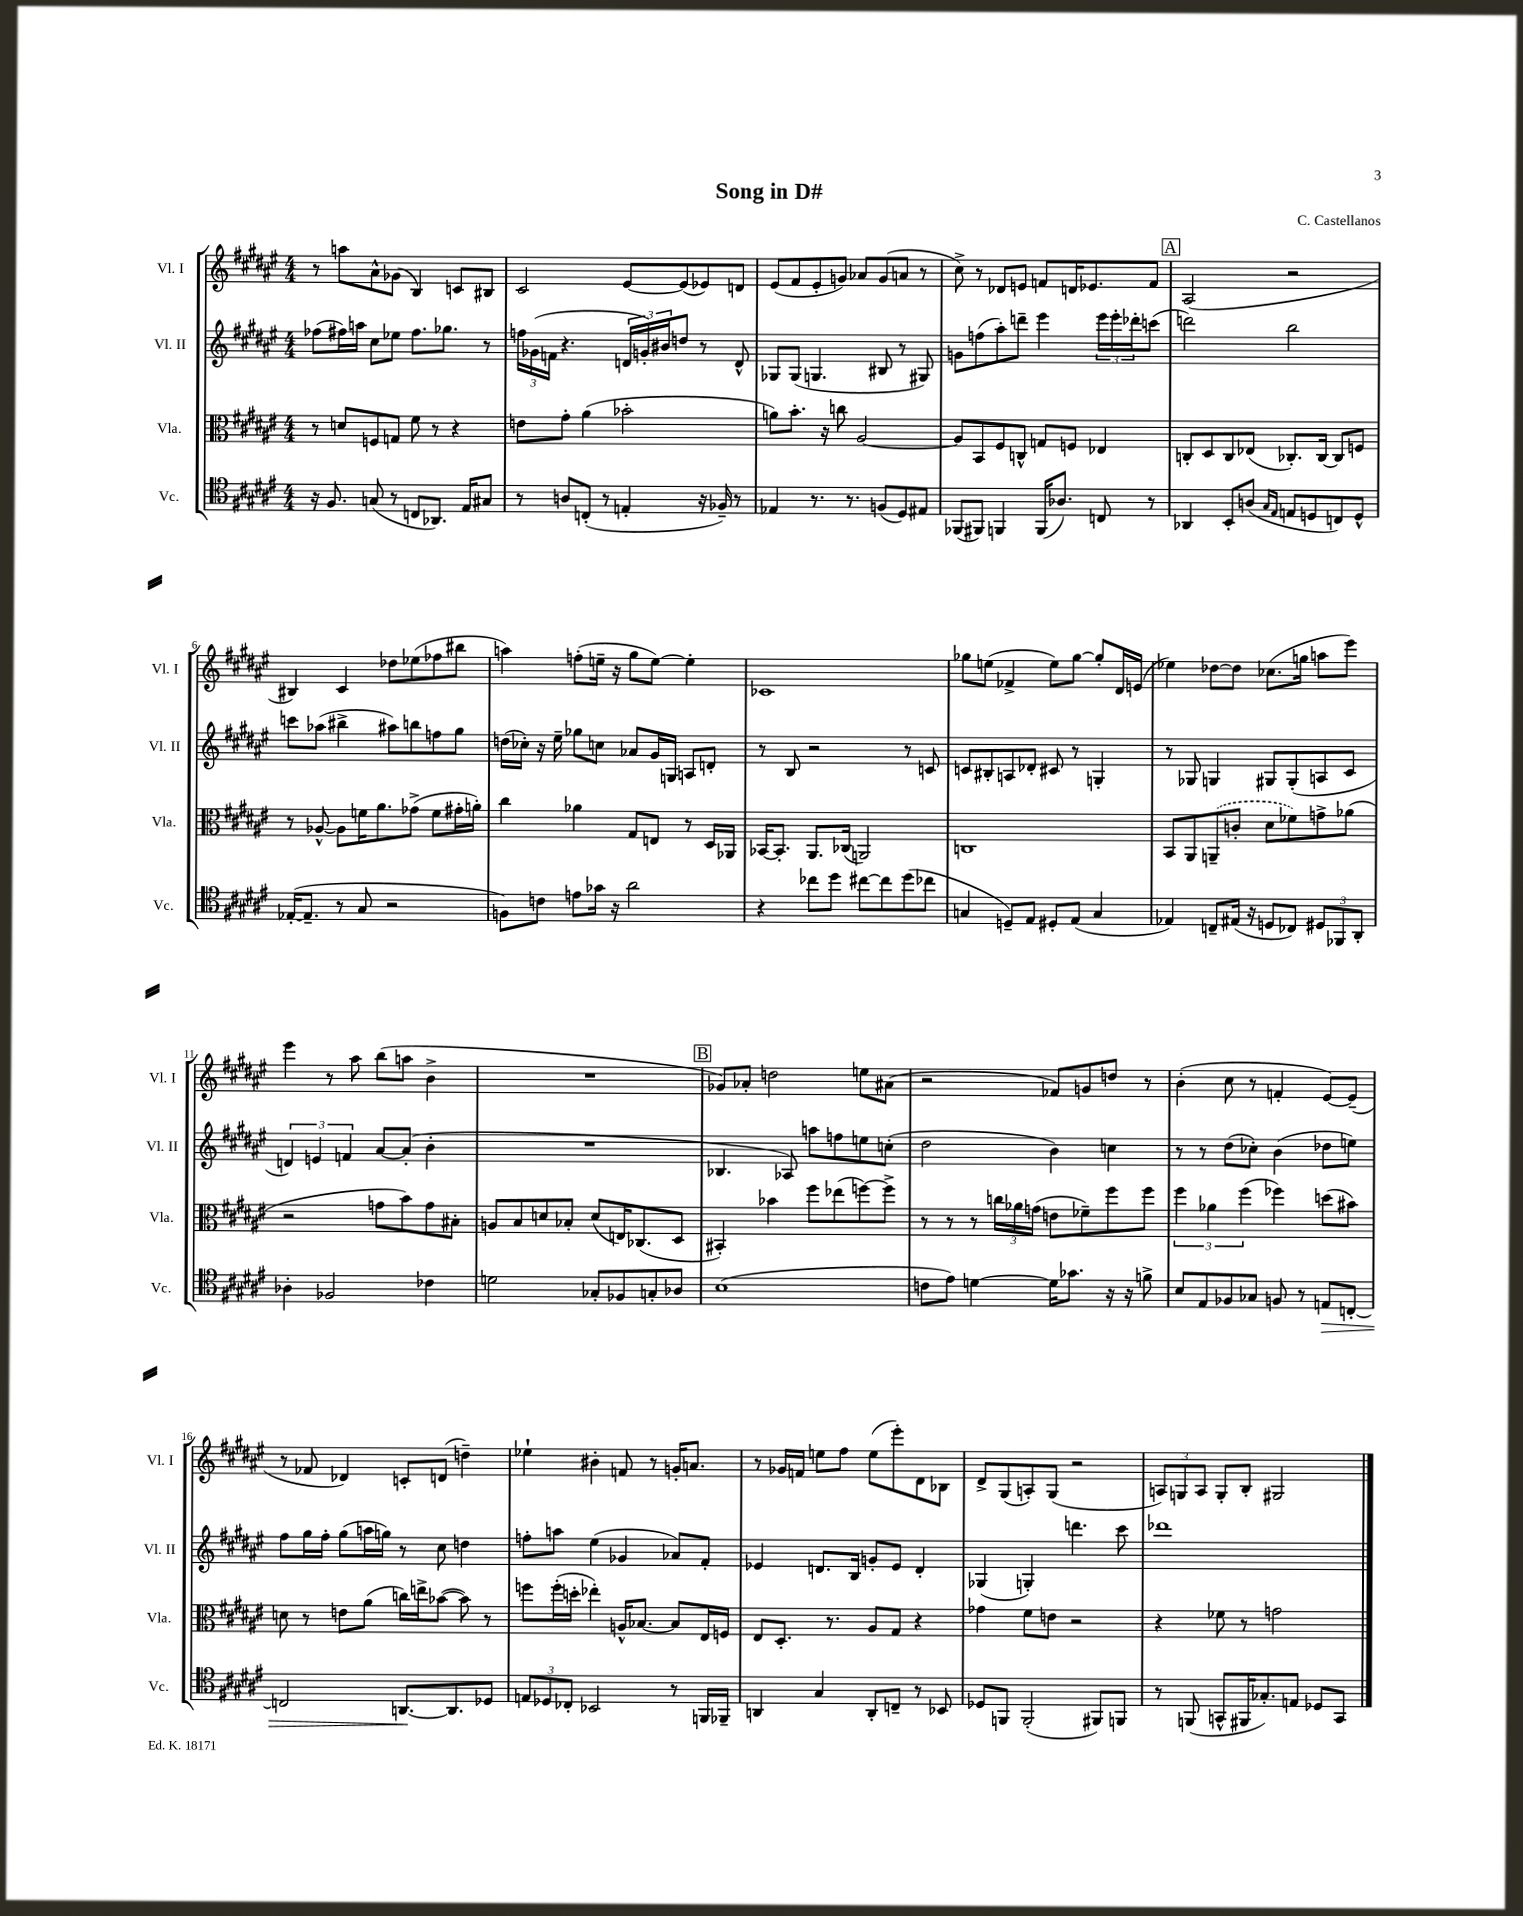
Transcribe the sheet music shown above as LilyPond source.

\header { title = "Song in D#" composer = "C. Castellanos" }
<<
\new StaffGroup <<
\new Staff = "s0" \with { instrumentName = "Vl. I" shortInstrumentName = "Vl. I" } {
    \clef treble \key fis \major \numericTimeSignature \time 4/4
    r8 a''8 ais'8-^ ges'8( b4) c'8 bis8 |
    cis'2 eis'8~ eis'8( ees'8) d'8 |
    eis'8( fis'8 eis'8-. g'8) aes'8 g'8( a'8 r8 |
    cis''8->) r8 des'8 e'8 f'8 d'16 ees'8. f'8 |
    \mark \markup { \box "A" } ais2( r2 |
    bis4) cis'4 des''8 ees''8( fes''8 bis''8 |
    a''4) f''8-.( e''16-- r16 gis''8 e''8~) e''4-. |
    ces'1 |
    ges''8 e''8( fes'4-> e''8) ges''8~ ges''8-. dis'16 e'16( |
    ees''4) des''8~ des''8 ces''8.( g''16 a''8 eis'''8) |
    eis'''4 r8 ais''8 b''8( a''8 b'4-> |
    R1 |
    \mark \markup { \box "B" } ges'8) aes'8-. d''2 e''8 ais'8( |
    r2 fes'8) g'8 d''8 r8 |
    b'4-.( cis''8 r8 f'4-. eis'8~) eis'8--( |
    r8 fes'8 des'4) c'8-. d'8( d''4--) |
    ees''4-! bis'4-. f'8 r8 g'16-. a'8. |
    r8 ges'16 f'16 e''8 fis''8 e''8( eis'''8-.) dis'8 bes8 |
    dis'8-> gis8( a8-.) gis8( r2 |
    \tuplet 3/2 { a8) g8 a8 } g8-. b8-. gis2 \bar "|." |
}
\new Staff = "s1" \with { instrumentName = "Vl. II" shortInstrumentName = "Vl. II" } {
    \clef treble \key fis \major \numericTimeSignature \time 4/4
    fes''8( fis''16) a''16 cis''8 ees''8 fis''8. ges''8. r8 |
    \tuplet 3/2 { f''16 ges'16( f'16 } r4. \tuplet 3/2 { d'16 g'16-.) bis'16 } d''8 r8 d'8-^ |
    ges8 ges8( g4. bis8 r8 gis8) |
    g'8 f''8( ais''8-.) d'''8-- eis'''4 \tuplet 3/2 { eis'''16 eis'''16-. des'''16-. } c'''8( |
    \mark \markup { \box "A" } d'''2) b''2 |
    c'''8 aes''8( bis''4-> ais''8) b''8 f''8 gis''8 |
    d''16( ces''16-.) r16 eis''16-- ges''8 c''8 aes'8 gis'16 g16 a8 d'8-. |
    r8 b8 r2 r8 c'8 |
    c'8 bis8-. a8 des'8-. cis'8 r8 g4-. |
    r8 ges8 g4 gis8 gis8-.( a8 cis'8 |
    \tuplet 3/2 { d'4) e'4 f'4 } ais'8~ ais'8-.( b'4-. |
    R1 |
    \mark \markup { \box "B" } bes4. aes8) a''8 f''8 e''8 c''8-.( |
    dis''2 b'4) c''4 |
    r8 r8 dis''8( ces''8-.) b'4( des''8 e''8) |
    fis''8 gis''16 fis''16-. gis''8( a''16 g''16) r8 cis''8 d''4 |
    f''8-. a''8 eis''4( ges'4 aes'8) fis'8-. |
    ees'4 d'8. b16 g'8-. ees'8 d'4-. |
    ges4( g4-.) d'''4. cis'''8 |
    des'''1 \bar "|." |
}
\new Staff = "s2" \with { instrumentName = "Vla." shortInstrumentName = "Vla." } {
    \clef alto \key fis \major \numericTimeSignature \time 4/4
    r8 d'8 f8 g8 fis'8 r8 r4 |
    e'8 gis'8-. ais'4( bes'2-. |
    a'8) b'8.-. r16 c''8 ais2~ |
    ais8 b,8 fis8 c8-^ g8 f8 ees4 |
    \mark \markup { \box "A" } c8-. dis8 c8 ees8( ces8.-.) ces16~ ces8 f8 |
    r8 aes8~-^ aes8 f'16 ais'8. ges'8->( f'8 gis'16-. a'16-.) |
    cis''4 aes'4 gis8 e8 r8 dis16 aes,16 |
    bes,16~ bes,8.-. ais,8. ces16( a,2) |
    c1 |
    b,8 ais,8 \once \slurDashed a,8--( c'8-. dis'8 fes'8) g'8-> aes'8( |
    r2 g'8 b'8) g'8 bis8-. |
    a8 b8 d'8 bes8-. d'8( e16) ces8.( dis8 |
    \mark \markup { \box "B" } bis,4-.) bes'4 fis''8 ees''8( f''8~) f''8-> |
    r8 r8 r8 \tuplet 3/2 { c''16 aes'16 g'16( } e'8 fes'8--) fis''8 fis''8 |
    \tuplet 3/2 { fis''4 aes'4 fis''4( } fes''4) d''8( bis'8) |
    d'8 r8 e'8 ais'8( c''16) e''16-> bes'8~( bes'8) r8 |
    f''8 f''16-.( d''16-. ees''4-.) a16-^ bes8.~ bes8 eis16 f16 |
    eis8 dis8.-. r8. ais8 gis8 r4 |
    ges'4 fis'8 e'8 r2 |
    r4 fes'8 r8 g'2 \bar "|." |
}
\new Staff = "s3" \with { instrumentName = "Vc." shortInstrumentName = "Vc." } {
    \clef tenor \key fis \major \numericTimeSignature \time 4/4
    r16 fis8. g8( r8 c8 aes,8.) eis16 gis8 |
    r8 a8 c8-.( r8 e4-. r16 fes16--) r8 |
    ees4 r8. r8. f8( dis8) eis8 |
    fes,8( fis,8) f,4 f,16( aes8.) c8 r8 |
    \mark \markup { \box "A" } aes,4 b,8-. a8( \grace { gis16 eis16 } e8 d8 c8) d8-^ |
    ees16~-.( ees8.-- r8 gis8 r2 |
    f8) c'8 e'8 ges'16 r16 ais'2 |
    r4 ces''8 dis''8 cis''8~ cis''8 dis''8( ces''8 |
    g4 d8--) eis8 dis8-. eis8( g4 |
    ees4) c8-- eis16( r16 d8 ces8) \tuplet 3/2 { dis8 fes,8 ais,8-. } |
    aes4-. fes2 ces'4 |
    d'2 ges8-. fes8 g8-. aes8 |
    \mark \markup { \box "B" } b1( |
    c'8 eis'8) d'4~ d'16 ges'8. r16 r16 f'8-> |
    b8 eis8 fes8 ges8 f8 r8 e8\> c8~-. |
    c2 a,8.~\! a,8. des8 |
    \tuplet 3/2 { e8 des8 ces8-. } bes,2 r8 f,16 fes,16-- |
    a,4 gis4 a,8-. c8-- r8 bes,8 |
    des8 f,8 f,2-.( fis,8) f,8 |
    r8 f,8( g,8-^ fis,16 ges8.-.) e8 des8 g,8 \bar "|." |
}
>>
>>
